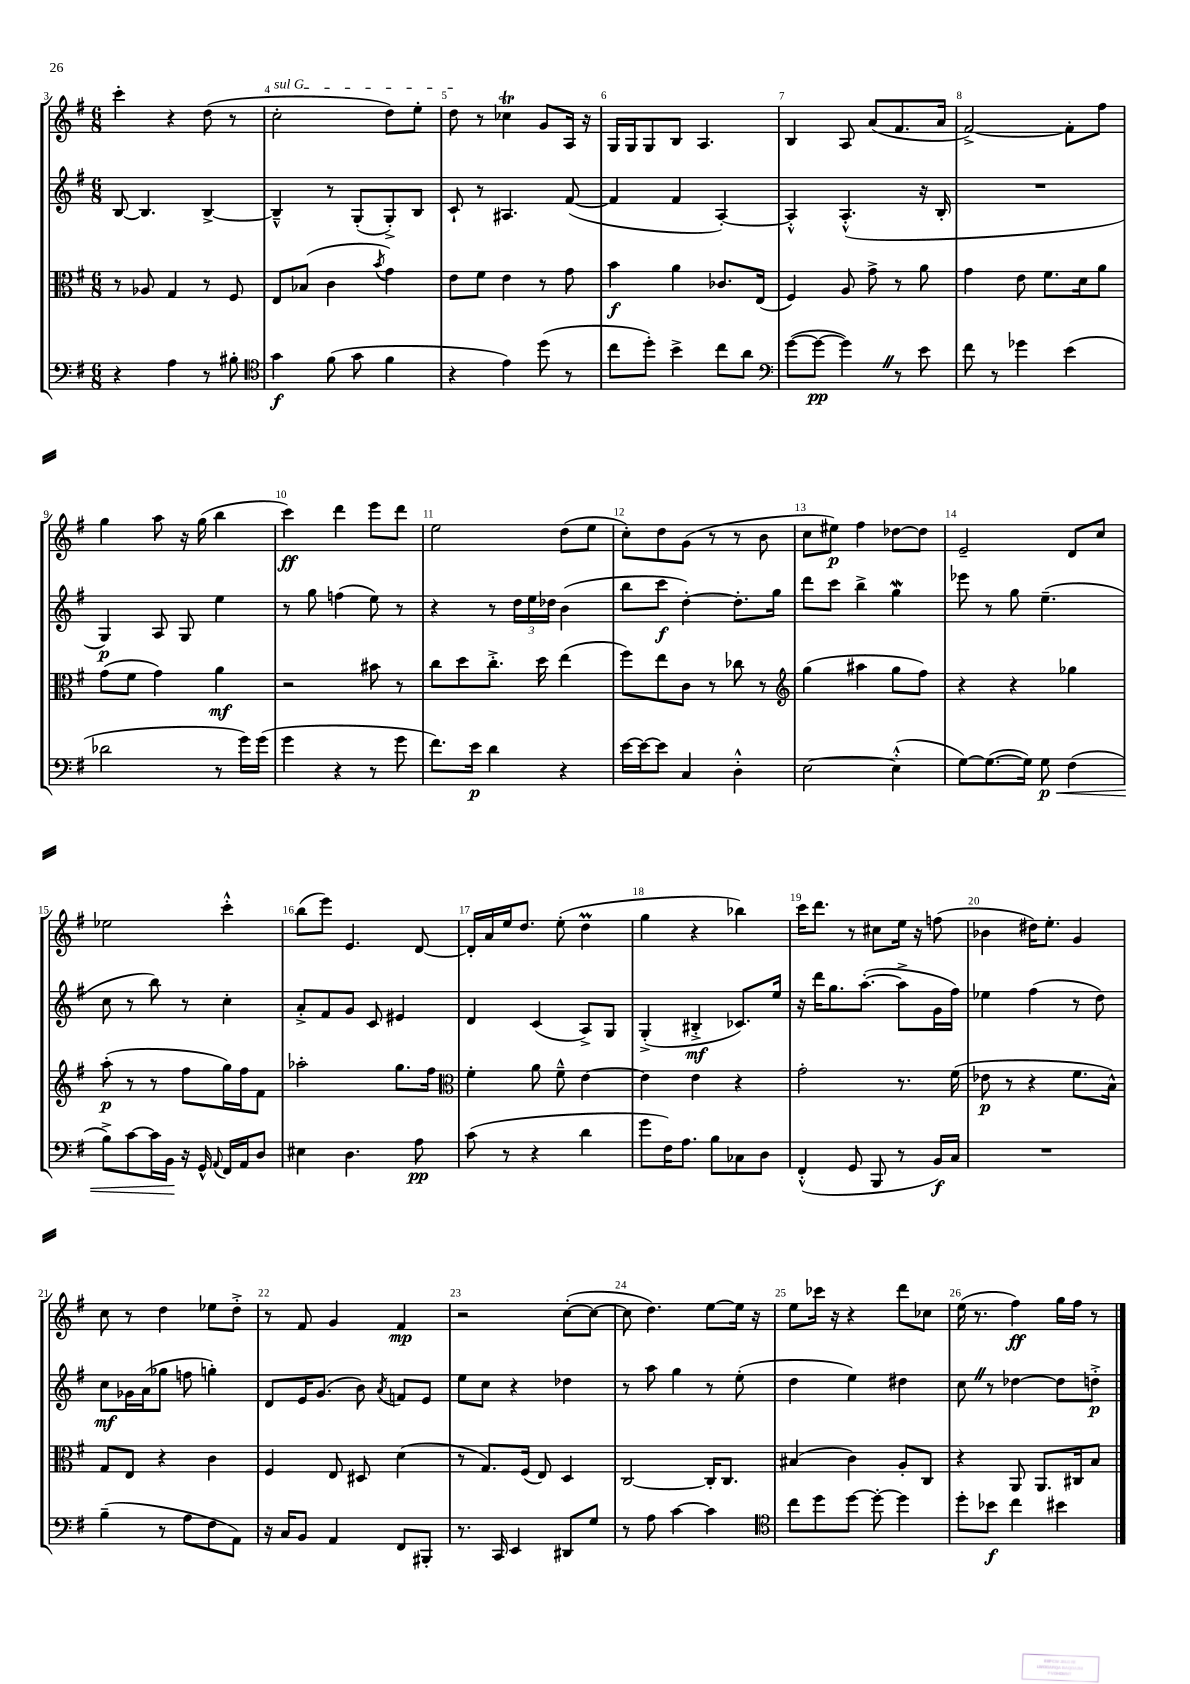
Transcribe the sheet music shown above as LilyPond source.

<<
\new StaffGroup <<
\new Staff = "s0" {
    \clef treble \key g \major \numericTimeSignature \time 6/8
    \autoBeamOff c'''4-. r4 d''8( r8 |
    \once \override TextSpanner.bound-details.left.text = \markup { \italic "sul G" } c''2-.\startTextSpan d''8[) e''8]-. |
    d''8\stopTextSpan r8 ces''4\trill g'8[ a16] r16 |
    g16[ g16 g8 b8] a4. |
    b4 a8 a'8[( fis'8. a'16] |
    fis'2~->) fis'8[-. fis''8] |
    g''4 a''8 r16 g''16( b''4 |
    c'''4\ff) d'''4 e'''8[ d'''8] |
    e''2 d''8[( e''8] |
    c''8[-.) d''8 g'8]( r8 r8 b'8 |
    c''8[ eis''8]\p) fis''4 des''8[~ des''8] |
    e'2-- d'8[ c''8] |
    ees''2 c'''4-.-^ |
    b''8[( e'''8]) e'4. d'8~ |
    d'16[-. a'16 e''16 d''8.] e''8-.( d''4\prall |
    g''4 r4 bes''4) |
    c'''16[ d'''8.] r8 cis''8[ e''16] r16 f''8( |
    bes'4 dis''16[) e''8.]-. g'4 |
    c''8 r8 d''4 ees''8[ d''8]-.-> |
    r8 fis'8 g'4 fis'4\mp |
    r2 c''8[~-.( c''8]~ |
    c''8 d''4.) e''8[~ e''16] r16 |
    e''8[ ces'''16] r16 r4 d'''8[ ces''8] |
    e''16( r8. fis''4\ff) g''16[ fis''16] r8 \bar "|." |
}
\new Staff = "s1" {
    \clef treble \key g \major \numericTimeSignature \time 6/8
    \autoBeamOff b8~ b4. b4~-> |
    b4---^ r8 g8[-.( g8-.->) b8] |
    c'8-! r8 ais4. fis'8~( |
    fis'4 fis'4 a4~-.) |
    a4-.-^ a4.-.-^( r16 b16-. |
    R2. |
    g4\p) a8 g8 e''4 |
    r8 g''8 f''4( e''8) r8 |
    r4 r8 \tuplet 3/2 { d''16[ e''16 des''16] } b'4( |
    b''8[ c'''8]\f d''4~-.) d''8.[-. g''16] |
    d'''8[ c'''8] b''4-> g''4\mordent |
    ees'''8 r8 g''8 e''4.--( |
    c''8 r8 b''8) r8 c''4-. |
    a'8[-.-> fis'8 g'8] c'8 eis'4 |
    d'4 c'4( a8[->) g8] |
    g4-.->( bis4-.->\mf ces'8.[) e''16] |
    r16 d'''16[ g''8. a''8.]~-.( a''8[-> g'16 fis''16]) |
    ees''4 fis''4( r8 d''8) |
    c''8[\mf ges'16 a'16( ges''8] f''8 g''4-.) |
    d'8[ e'16 g'8.]( b'8) \acciaccatura { a'8 } f'8[ e'8] |
    e''8[ c''8] r4 des''4 |
    r8 a''8 g''4 r8 e''8-.( |
    d''4 e''4) dis''4 |
    c''8 \once \override BreathingSign.text = \markup { \musicglyph "scripts.caesura.straight" } \breathe r8 des''4~ des''8[ d''8]-.->\p \bar "|." |
}
\new Staff = "s2" {
    \clef alto \key g \major \numericTimeSignature \time 6/8
    \autoBeamOff r8 aes8 g4 r8 fis8 |
    e8[ bes8]( c'4 \acciaccatura { b'8 } g'4) |
    e'8[ fis'8] e'4 r8 g'8 |
    b'4\f a'4 ces'8.[ e16]( |
    fis4) a8 g'8-> r8 a'8 |
    g'4 e'8 fis'8.[ d'16 a'8] |
    g'8[( fis'8] g'4) a'4\mf |
    r2 bis'8 r8 |
    c''8[ d''8 c''8.]-.-> d''16 e''4( |
    fis''8[) e''8 c'8] r8 ces''8 r8 |
    \clef treble g''4( ais''4 g''8[ fis''8]) |
    r4 r4 ges''4 |
    a''8-.\p( r8 r8 fis''8[ g''16) fis''16 fis'8] |
    aes''2-. g''8.[ fis''16] |
    \clef alto fis'4-. a'8 fis'8---^ e'4~ |
    e'4 e'4 r4 |
    g'2-. r8. fis'16( |
    ees'8\p r8 r4 fis'8.[ b16]-^) |
    g8[ e8] r4 c'4 |
    fis4 e8 dis8 d'4( |
    r8 g8.[) fis16]( e8) d4 |
    c2~ c16[-. c8.] |
    bis4( c'4) a8[-. c8] |
    r4 a,8 a,8.[ cis16 b8] \bar "|." |
}
\new Staff = "s3" {
    \clef bass \key g \major \numericTimeSignature \time 6/8
    \autoBeamOff r4 a4 r8 bis8-. |
    \clef tenor g'4\f fis'8( g'8 fis'4 |
    r4 e'4) d''8( r8 |
    c''8[ d''8]-.) b'4-> c''8[ a'8] |
    \clef bass g'8[~( g'8]~\pp g'4) \once \override BreathingSign.text = \markup { \musicglyph "scripts.caesura.straight" } \breathe r8 e'8 |
    fis'8 r8 ges'4 e'4( |
    des'2 r8 g'16[) g'16]( |
    g'4 r4 r8 g'8 |
    fis'8.[) e'16]\p d'4 r4 |
    e'16[~ e'16~ e'8] c4 d4-.-^ |
    e2~ e4-.-^( |
    g8[~) g8.~( g16]) g8\p\< fis4( |
    b8[->) c'8~ c'16 b,16]\! r16 g,16-^ \appoggiatura { a,8 } fis,16[ a,16 d8] |
    eis4 d4. a8\pp |
    c'8( r8 r4 d'4 |
    g'8[ fis16) a8.] b8[ ces8 d8] |
    fis,4-.-^( g,8 b,,8 r8 b,16[\f) c16] |
    R2. |
    b4--( r8 a8[ fis8 a,8]) |
    r16 c16[ b,8] a,4 fis,8[ bis,,8]-. |
    r8. c,16 e,4 dis,8[ g8] |
    r8 a8 c'4~ c'4 |
    \clef tenor c''8[ d''8 d''8]~ d''8~-. d''4 |
    d''8[-. bes'8]\f c''4 bis'4 \bar "|." |
}
>>
>>
\layout { \context { \Score currentBarNumber = #3 \override BarNumber.break-visibility = ##(#f #t #t) barNumberVisibility = #all-bar-numbers-visible } }
